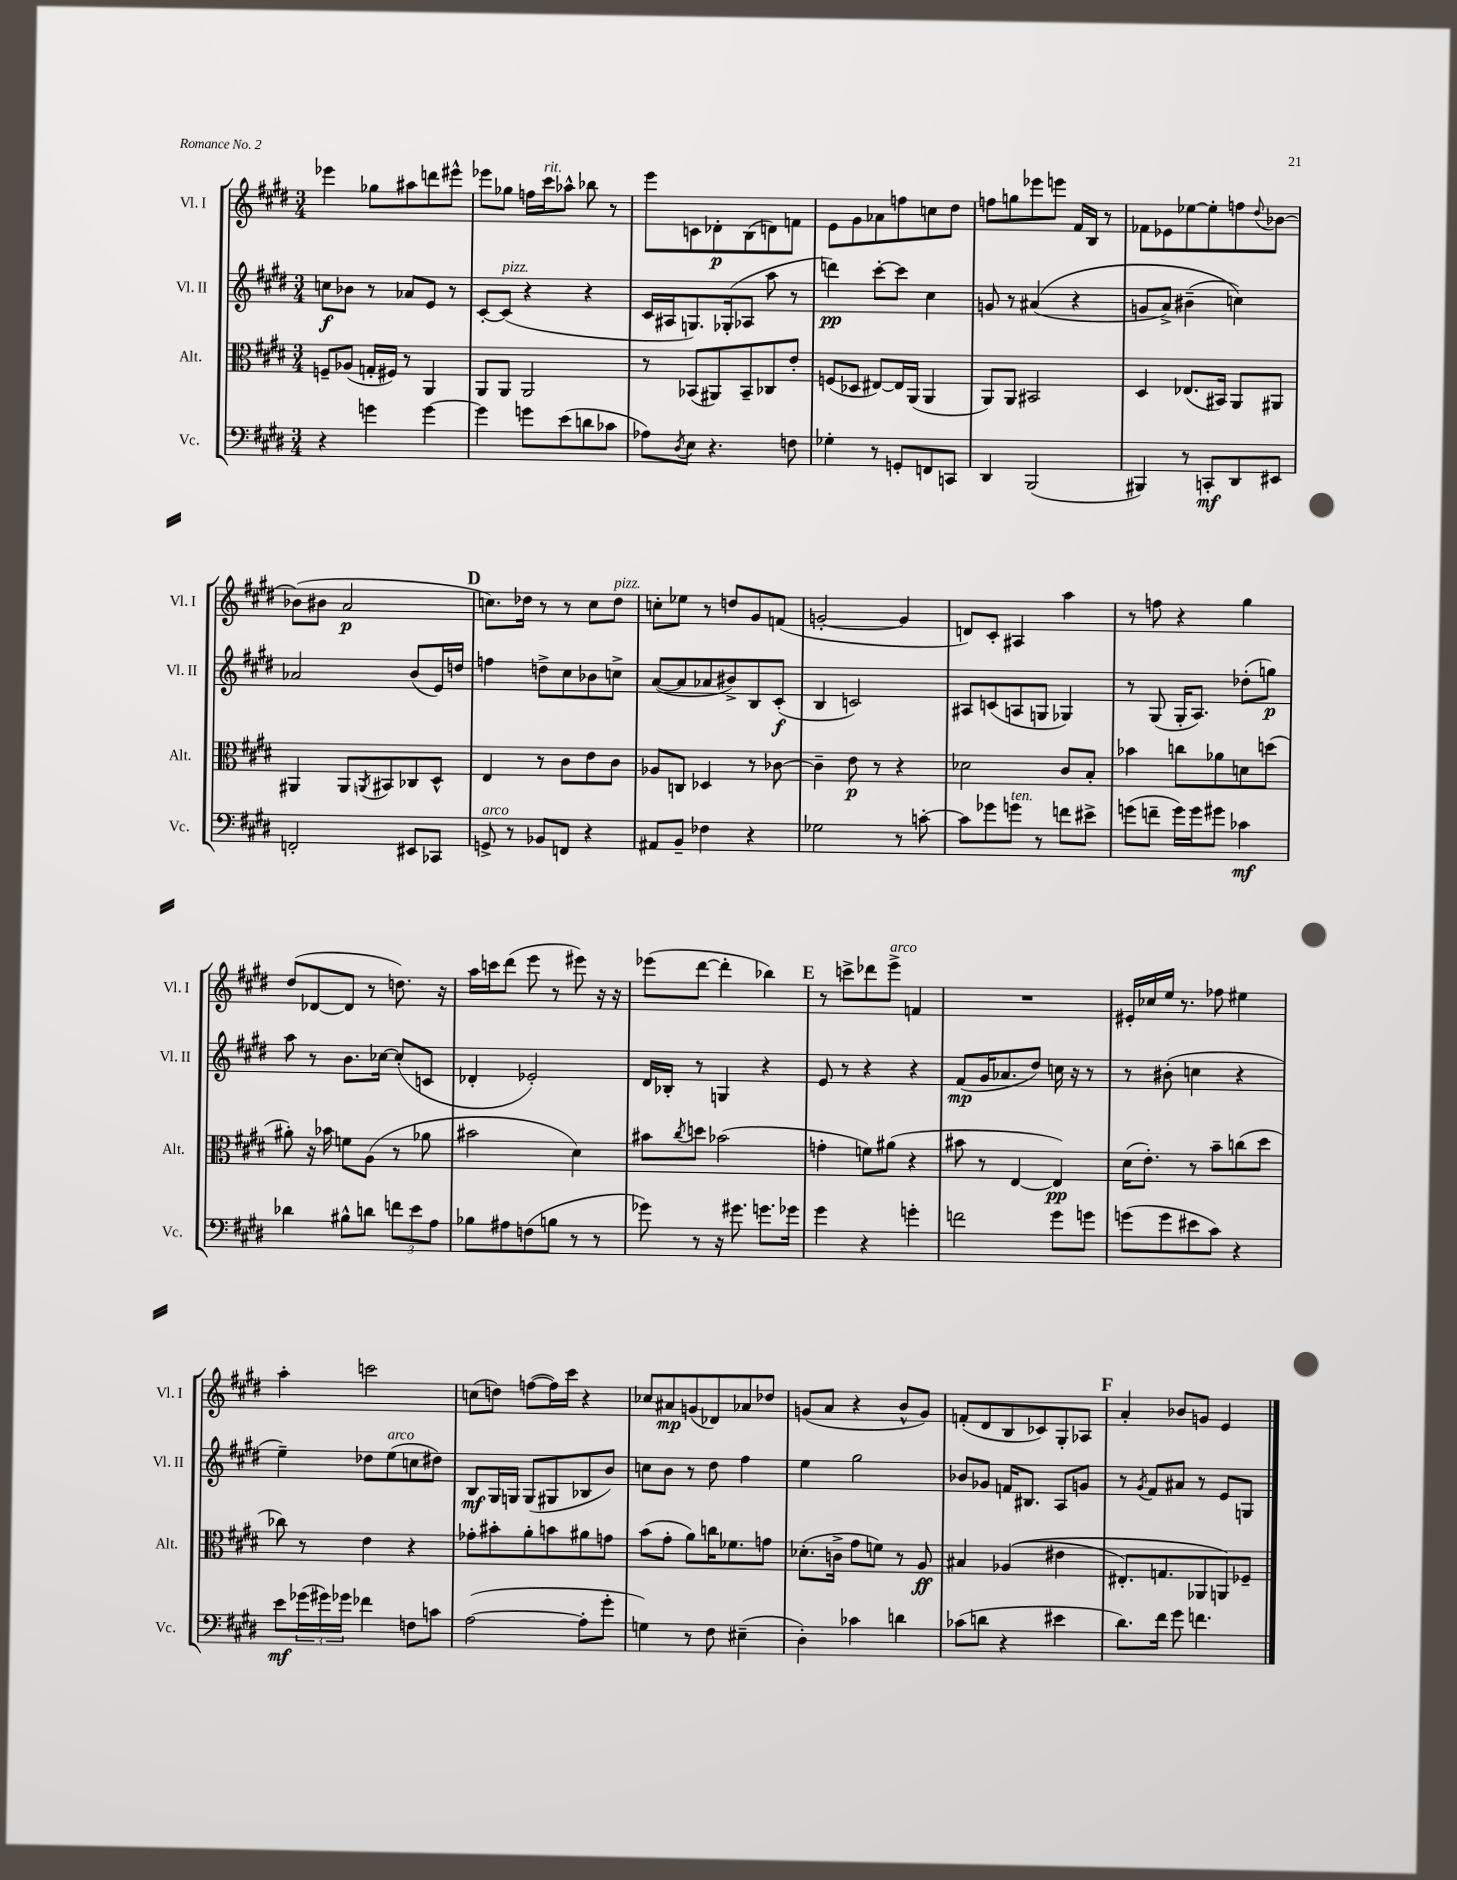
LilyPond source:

<<
\new StaffGroup <<
\new Staff = "s0" \with { instrumentName = "Vl. I" shortInstrumentName = "Vl. I" } {
    \clef treble \key e \major \numericTimeSignature \time 3/4
    ees'''4 ges''8 ais''8 d'''8 eis'''8-^ |
    ees'''8 ges''8 f''16 cis'''16^\markup { \italic "rit." } aes''8-^ bes''8 r8 |
    e'''8 c'8 des'8-.\p b8( d'8) f'8 |
    e'8 gis'8 aes'8 f''8 c''8 dis''8 |
    f''8 g''8 ees'''8 e'''8 fis'16 b16 r8 |
    fes'8 ees'8 ees''8~ ees''8-. f''8 \appoggiatura { dis''8 } bes'8~ |
    bes'8( bis'8 a'2\p |
    \mark \markup { \bold "D" } c''8.) des''16 r8 r8 c''8 des''8^\markup { \italic "pizz." } |
    c''8-. ees''8 r8 d''8 gis'8 f'8( |
    g'2~-. g'4 |
    d'8) cis'8-. ais4 a''4 |
    r8 f''8 r4 gis''4 |
    dis''8( des'8~ des'8 r8 d''8.) r16 |
    a''16 c'''16 dis'''8( e'''8 r8 eis'''8) r16 r16 |
    ees'''8( dis'''8~ dis'''4-. bes''4) |
    \mark \markup { \bold "E" } r8 c'''8-> des'''8 e'''8->^\markup { \italic "arco" } f'4 |
    R2. |
    eis'16-. ces''16 e''16 r8. fes''8 eis''4 |
    a''4-. c'''2 |
    c''8( d''8) f''8~( f''16) cis'''16 r4 |
    ces''8 ais'8\mp g'8( des'8) aes'8 des''8 |
    g'8( a'8 r4 b'8-^ g'8) |
    f'8-.( dis'8 b8 ces'8) gis8-. aes8 |
    \mark \markup { \bold "F" } a'4-. bes'8 g'8 e'4 \bar "|." |
}
\new Staff = "s1" \with { instrumentName = "Vl. II" shortInstrumentName = "Vl. II" } {
    \clef treble \key e \major \numericTimeSignature \time 3/4
    c''8\f bes'8 r8 aes'8 e'8 r8 |
    cis'8~-. cis'8^\markup { \italic "pizz." }( r4 r4 |
    cis'16 ais16 g8.) ges16-.( aes8 a''8 r8 |
    d'''4\pp) cis'''8~-. cis'''8 cis''4 |
    g'8 r8 ais'4(\( r4 |
    g'8 a'8->) bis'4--( c''4)\) |
    aes'2 b'8( e'16) d''16 |
    \mark \markup { \bold "D" } f''4 d''8-> cis''8 bes'8 c''8-> |
    a'8~( a'8 aes'8 bis'8->) b8 cis'8-.\f( |
    b4 c'2) |
    ais8 c'8( a8 g8 ges4) |
    r8 gis8( gis16-. a8.) des''8-.( g''8\p) |
    a''8 r8 b'8. ces''16~ ces''8-.( c'8 |
    des'4-. ees'2-.) |
    dis'16 bes16-. r8 g4 r4 |
    \mark \markup { \bold "E" } e'8 r8 r4 r4 |
    fis'8\mp( gis'16 aes'8. dis''8) c''16 r16 r8 |
    r8 bis'8-.( c''4 r4 |
    e''4--) des''8 e''8^\markup { \italic "arco" }( c''8 dis''8) |
    b8\mf gis16 g16 g8( gis8 bes8 b'8) |
    c''8 b'8 r8 dis''8 fis''4 |
    e''4 gis''2 |
    bes'8 ges'8 f'16 bis8. a8 g'8 |
    \mark \markup { \bold "F" } r8 \acciaccatura { gis'8 } fis'8 ais'8 r8 e'8 g8 \bar "|." |
}
\new Staff = "s2" \with { instrumentName = "Alt." shortInstrumentName = "Alt." } {
    \clef alto \key e \major \numericTimeSignature \time 3/4
    f8-- aes8( g16-. fis16) r8 a,4 |
    a,8 a,8 a,2 |
    r8 bes,8( ais,8) bes,8-- ces8 e'8-. |
    f8( des8 eis8~) eis16 a,16( a,4 |
    a,8) a,8 bis,2 |
    dis4 ees8.( bis,16) a,8 ais,8 |
    ais,4 ais,8 \acciaccatura { a,8 } bis,8 ces8 dis8-^ |
    \mark \markup { \bold "D" } e4 r8 cis'8 e'8 cis'8 |
    aes8 c8 des4 r8 ces'8~ |
    ces'4-- e'8\p r8 r4 |
    des'2 cis'8 b8-. |
    bes'4 c''8 aes'8 d'8 d''8( |
    ais'8-.) r16 bes'16 f'8 a8( r8 aes'8 |
    bis'2 dis'4) |
    bis'8 \acciaccatura { cis''8 } d''8 bes'2( |
    \mark \markup { \bold "E" } g'4-. f'8) ais'8( r4 |
    bis'8 r8 e4~ e4\pp) |
    dis'16( e'8.-.) r8 b'8-- c''8( dis''8 |
    ces''8) r8 e'4 r4 |
    ges'8-. bis'8-. a'8-. b'8 ais'8 g'8 |
    b'8( gis'8-. a'8) c''16 fes'8. g'8 |
    des'8.-.( c'16-> gis'8 f'8) r8 a8\ff |
    bis4 aes4(\( eis'4 |
    \mark \markup { \bold "F" } eis8.-.) g8. aes,8 a,8\) fes8-- \bar "|." |
}
\new Staff = "s3" \with { instrumentName = "Vc." shortInstrumentName = "Vc." } {
    \clef bass \key e \major \numericTimeSignature \time 3/4
    r4 g'4 g'4~ |
    g'4 g'8 e'8( d'8 ces'8 |
    aes8) \acciaccatura { dis8 } e8 r4. f8 |
    ges4-. r8 g,8-. f,8 c,8 |
    dis,4 b,,2( |
    bis,,4) r8 c,8-.\mf dis,8 eis,8 |
    f,2-. eis,8 ces,8 |
    \mark \markup { \bold "D" } g,8->^\markup { \italic "arco" } r8 bes,8 f,8 r4 |
    ais,8 b,8-- fes4 r4 |
    ges2 r8 c'8~-. |
    c'8 ges'8 g'8^\markup { \italic "ten." } r8 f'8 eis'8-> |
    g'8( f'8-- g'16) g'16 gis'8 ces'4\mf |
    des'4 bis8-^ d'8 \tuplet 3/2 { f'8 e'8 a8 } |
    bes8 ais8 f8( b8 r8 r8 |
    ges'8) r8 r16 gis'8. g'8. ges'16 |
    \mark \markup { \bold "E" } gis'4 r4 g'4-. |
    f'2 gis'8 g'8 |
    g'8( g'8 eis'8 cis'8) r4 |
    e'8\mf \tuplet 3/2 { ges'16( gis'16) ges'16 } fes'4 f8 c'8 |
    a2~( a8-. gis'8-. |
    g4) r8 fis8 eis4--( |
    dis4-.) ces'4 d'4 |
    ces'8( d'8 r4 eis'4 |
    \mark \markup { \bold "F" } dis'8.) fis'16 gis'8 f'4. \bar "|." |
}
>>
>>
\layout { \context { \Score \remove "Bar_number_engraver" } }
